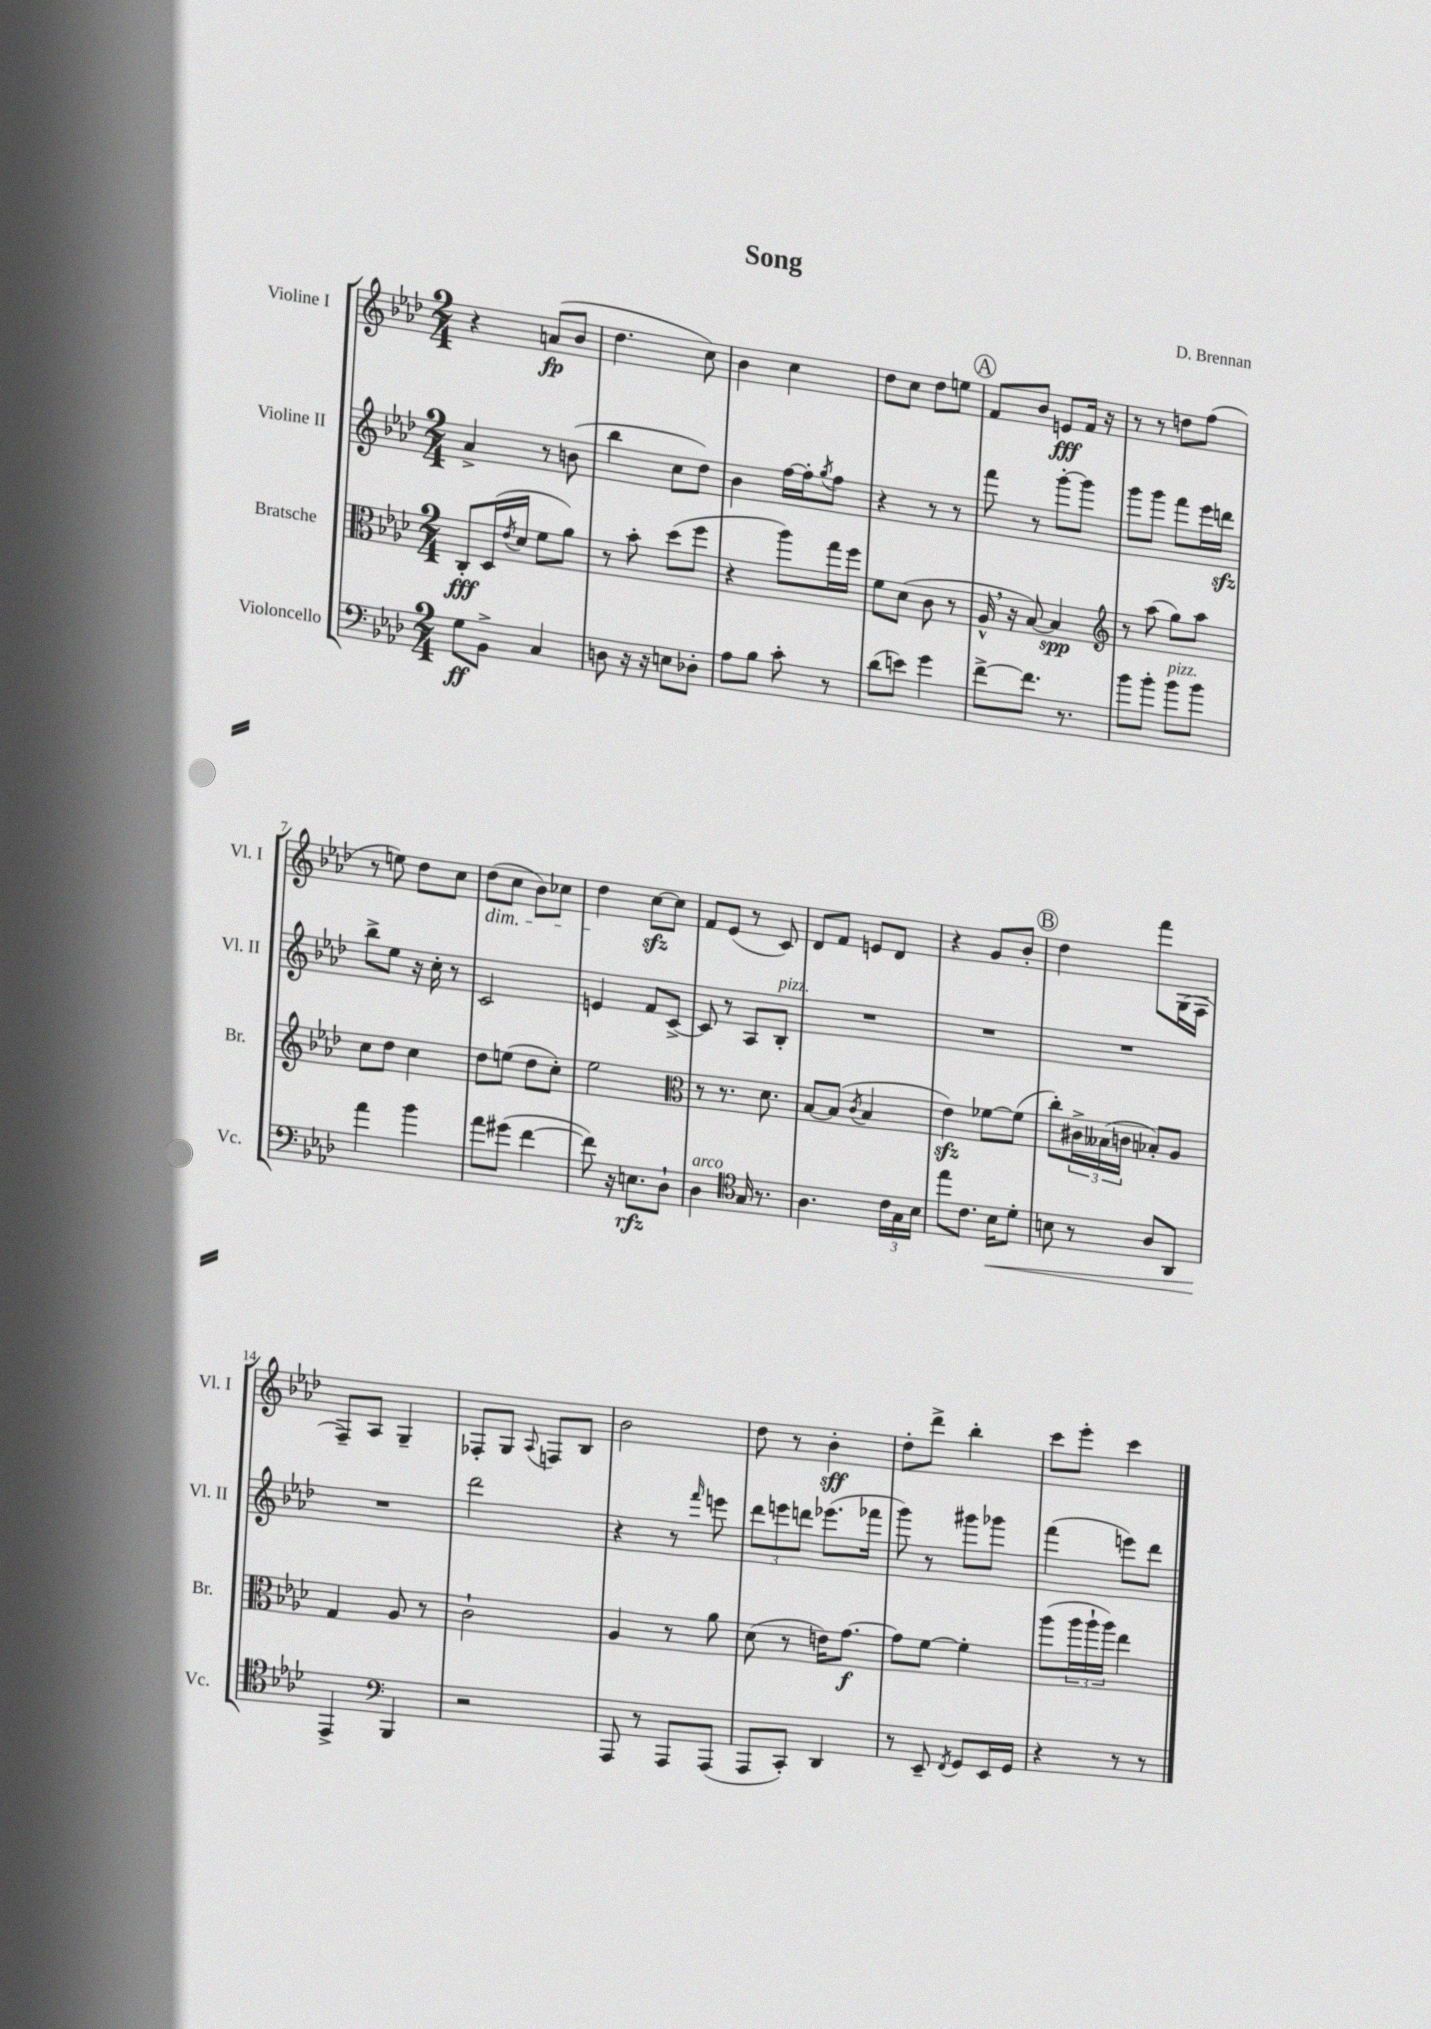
\header { title = "Song" composer = "D. Brennan" }
<<
\new StaffGroup <<
\new Staff = "s0" \with { instrumentName = "Violine I" shortInstrumentName = "Vl. I" } {
    \clef treble \key aes \major \numericTimeSignature \time 2/4
    r4 a'8\fp( bes'8 |
    des''4. c''8) |
    bes'4 c''4 |
    des''8 c''8 des''8 e''8 |
    \mark \markup { \circle "A" } f'8 bes'8 e'8\fff f'16 r16 |
    r8 r8 d''8 f''8( |
    r8 e''8) des''8 c''8 |
    des''8\dim( c''8 bes'8) ces''8 |
    des''4\! c''8~\sfz c''8 |
    f'8 ees'8( r8 c'8) |
    des'8 f'8 e'8 des'8 |
    r4 g'8 bes'8-. |
    \mark \markup { \circle "B" } des''4 f'''8 g16( f16 |
    f8--) aes8 g4-- |
    fes8-. g8 \appoggiatura { aes8 } f8 bes8 |
    bes'2 |
    des''8 r8 bes'4-.\sff |
    des''8-. des'''8-> bes''4-. |
    c'''8 ees'''8-. c'''4 \bar "|." |
}
\new Staff = "s1" \with { instrumentName = "Violine II" shortInstrumentName = "Vl. II" } {
    \clef treble \key aes \major \numericTimeSignature \time 2/4
    aes'4-> r8 b'8( |
    bes''4 c''8 des''8) |
    bes'4 f''16~ f''16-. \acciaccatura { g''8 } f''8 |
    r4 r8 r8 |
    \mark \markup { \circle "A" } f'''8 r8 g'''8~-. g'''8 |
    g'''8 g'''8 f'''8 ees'''16 d'''16\sfz |
    bes''8-> ees''8 r16 c''16-. r8 |
    c'2 |
    e'4 f'8 c'8~-> |
    c'8 r8 aes8 bes8-.^\markup { \italic "pizz." } |
    R2 |
    R2 |
    \mark \markup { \circle "B" } R2 |
    R2 |
    des'''2 |
    r4 r8 \grace { f'''16 } e'''8 |
    \tuplet 3/2 { des'''8 e'''8 d'''8 } ees'''8.( fes'''16 |
    g'''8) r8 gis'''8 ges'''8 |
    f'''4( e'''8) des'''8 \bar "|." |
}
\new Staff = "s2" \with { instrumentName = "Bratsche" shortInstrumentName = "Br." } {
    \clef alto \key aes \major \numericTimeSignature \time 2/4
    c8-.\fff des16( \acciaccatura { ees'8 } des'16 f'8 aes'8) |
    r8 bes'8-. des''8( f''8 |
    r4 aes''8) g''16 f''16 |
    f'8 des'8( c'8 r8 |
    \mark \markup { \circle "A" } aes16-^ \breathe r16 bes8~) bes4\spp |
    \clef treble r8 aes''8( g''8) aes''8 |
    c''8 des''8 c''4 |
    des''8 e''8( des''8 c''8-.) |
    ees''2 |
    \clef alto r8 r8. des'8. |
    bes8~ bes8( \acciaccatura { c'8 } bes4 |
    ees'4\sfz) fes'8~ fes'8( |
    \mark \markup { \circle "B" } c''8-.) \tuplet 3/2 { cis'16-> beses16( c'16 } bes8-.) aes8 |
    g4 aes8 r8 |
    c'2-! |
    aes4 r8 aes'8 |
    des'8( r8 e'16) g'8.~\f |
    g'8 f'8~ f'4-. |
    aes''8( \tuplet 3/2 { aes''16 aes''16-! aes''16) } ees''4 \bar "|." |
}
\new Staff = "s3" \with { instrumentName = "Violoncello" shortInstrumentName = "Vc." } {
    \clef bass \key aes \major \numericTimeSignature \time 2/4
    g8\ff bes,8-> c4 |
    d8 r16 r16 e8 des8-. |
    aes8 bes8 c'8-. r8 |
    des'8( e'8) g'4 |
    \mark \markup { \circle "A" } f'8~-> f'8. r8. |
    bes'8 bes'8-. bes'8^\markup { \italic "pizz." } bes'8 |
    aes'4 bes'4 |
    aes'8 gis'8( f'4~ |
    f'8) r16 e8.\rfz des8-! |
    des4^\markup { \italic "arco" } \clef tenor g16 r8. |
    aes4. \tuplet 3/2 { c'16 g16 bes16 } |
    ees''8 c'8. bes16\< des'8-. |
    \mark \markup { \circle "B" } b8 r8 aes8 aes,8 |
    ees,4->\! \clef bass bes,,4 |
    r2 |
    aes,,8 r8 aes,,8 aes,,8( |
    aes,,8 c,8-.) des,4 |
    r8 ees,8-- \acciaccatura { f,8 } g,8 ees,16 g,16 |
    r4 r8 r8 \bar "|." |
}
>>
>>
